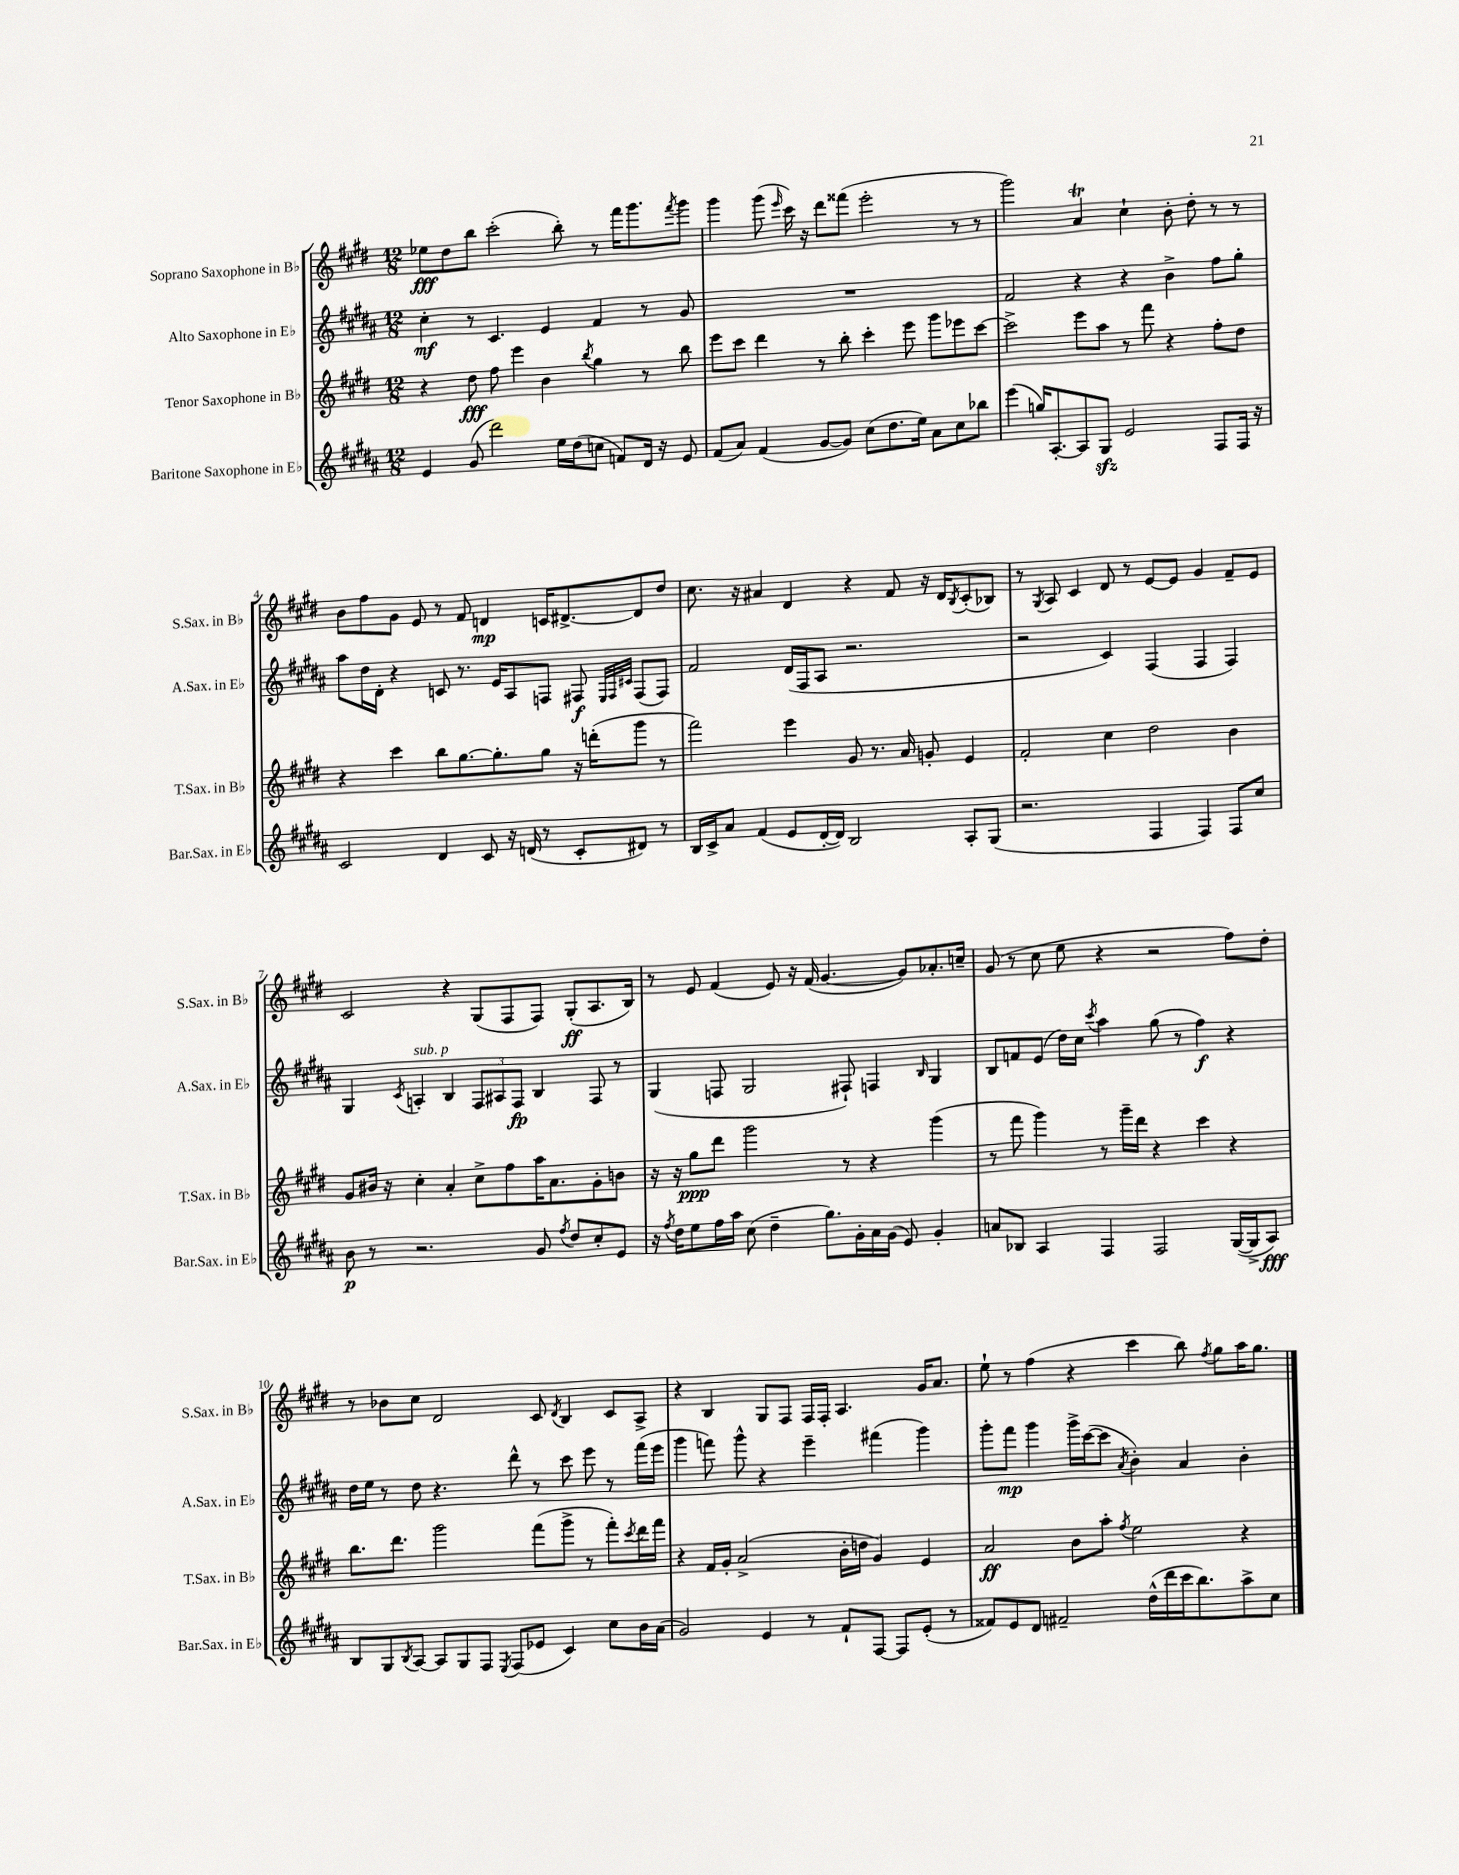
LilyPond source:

<<
\new StaffGroup <<
\new Staff = "s0" \with { instrumentName = "Soprano Saxophone in Bb" shortInstrumentName = "S.Sax. in Bb" } {
    \clef treble \key e \major \numericTimeSignature \time 12/8
    ees''8\fff dis''8 b''8 cis'''2-.( b''8-.) r8 fis'''16 gis'''8. \acciaccatura { fis'''8 } gis'''8 |
    gis'''4 gis'''8( \grace { e'''16 } cis'''16) r16 dis'''8 fisis'''8( e'''2-. r8 r8 |
    gis'''2) a'4\trill cis''4-! b'8-. dis''8-. r8 r8 |
    b'8 fis''8 gis'8 e'8 r8 fis'8 d'4\mp c'16 dis'8.~-> dis'8 dis''8 |
    cis''8. r16 ais'4 dis'4 r4 fis'8 r16 dis'16 \acciaccatura { b8 } cis'8-.( bes8) |
    r8 \acciaccatura { gis8 } a8 cis'4 dis'8 r8 e'8~ e'8 gis'4 fis'8-- e'8 |
    cis'2 r4 gis8( fis8 fis8) gis8-.\ff( a8. b16) |
    r8 e'8 fis'4( e'8) r16 fis'16( gis'4.~ gis'8) aes'8.-. c''16-- |
    gis'8( r8 cis''8 e''8 r4 r2 fis''8) dis''8-. |
    r8 bes'8 cis''8 dis'2 cis'8 \acciaccatura { dis'8 } b4 cis'8 a8-> |
    r4 b4 gis8 fis8 fis16 fis16-. a4. gis'16 a'8. |
    e''8-! r8 fis''4( r4 cis'''4 b''8) \acciaccatura { fis''8 } gis''8 a''16 gis''8. \bar "|." |
}
\new Staff = "s1" \with { instrumentName = "Alto Saxophone in Eb" shortInstrumentName = "A.Sax. in Eb" } {
    \clef treble \key b \major \numericTimeSignature \time 12/8
    cis''4-.\mf r8 cis'4. e'4 fis'4 r8 gis'8 |
    R1. |
    fis'2 r4 r4 b'4-> fis''8 gis''8-. |
    ais''8 dis''16 dis'16-. r4 c'8 r8. e'16 ais8 f8 fis8\f \grace { e32 fis32 cis'32 } fis8( fis8) |
    fis'2 dis'16( fis16 ais8 r2. |
    r2 cis'4) fis4( fis4 fis4) |
    gis4 \acciaccatura { cis'8 } a4-.^\markup { \italic "sub. p" } b4 \tuplet 3/2 { fis8 ais8 fis8\fp } b4 fis8 r8 |
    gis4( f8 gis2 fis8-!) f4 \grace { b16 } gis4 |
    b8 f'8 e'8( dis''16) cis''16 \acciaccatura { cis'''8 } ais''4 gis''8( r8 fis''4\f) r4 |
    dis''16 e''16 r8 dis''8 r4. dis'''8-^ r8 cis'''8 e'''8 r8 fis'''16( e'''16 |
    gis'''4 f'''8) gis'''8-^ r4 e'''4-- fis'''4( gis'''4) |
    gis'''8-. fis'''8\mp gis'''4 gis'''16-> cis'''16~( cis'''8 \acciaccatura { ais'8 } b'4-.) ais'4 b'4-. \bar "|." |
}
\new Staff = "s2" \with { instrumentName = "Tenor Saxophone in Bb" shortInstrumentName = "T.Sax. in Bb" } {
    \clef treble \key e \major \numericTimeSignature \time 12/8
    r4 dis''8\fff fis''8 e'''4 b'4 \acciaccatura { b''8 } gis''4 r8 b''8 |
    e'''8 cis'''8 dis'''4 r8 b''8-. cis'''4-. e'''8 gis'''8 ees'''8 cis'''8~ |
    cis'''2-> e'''8 a''8 r8 fis'''8 r4 fis''8-. dis''8 |
    r4 cis'''4 b''8 gis''8.~ gis''8.-. gis''8 r16 d'''16-.( gis'''8 r8 |
    fis'''2) e'''4 gis'8 r8. a'16 g'8-. e'4 |
    fis'2-. cis''4 dis''2 b'4 |
    gis'8 bis'16 r16 cis''4-. a'4-. cis''8-> fis''8 a''16 a'8. gis'8-. b'8 |
    r16 r16 gis''8\ppp dis'''8 gis'''2 r8 r4 gis'''4( |
    r8 fis'''8 gis'''4) r8 gis'''16-- dis'''16 r4 cis'''4 r4 |
    b''8. dis'''8. gis'''2 fis'''8( gis'''8-> r8 fis'''8-.) \acciaccatura { cis'''8 } dis'''16 fis'''16 |
    r4 fis'16 gis'16-. a'2->( b'16-. d''16 gis'4) e'4 |
    a'2\ff b'8 a''8-. \acciaccatura { fis''8 } e''2 r4 \bar "|." |
}
\new Staff = "s3" \with { instrumentName = "Baritone Saxophone in Eb" shortInstrumentName = "Bar.Sax. in Eb" } {
    \clef treble \key b \major \numericTimeSignature \time 12/8
    e'4 gis'8( dis'''2) e''16 dis''16( c''8 f'8) dis'16 r16 e'8 |
    fis'8( ais'8) fis'4( gis'8~ gis'8) cis''8( dis''8. e''16) ais'8 cis''8 bes''8 |
    e'''4( g''16) ais8.~-. ais8 gis8\sfz e'2 fis8 fis16 r16 |
    cis'2 dis'4 cis'8 r16 d'16( r8 cis'8-. dis'8) r8 |
    b16 cis'16-> ais'8 fis'4( e'8 dis'16~-. dis'16) b2 ais8-. gis8( |
    r2. fis4 fis4) fis8 cis''8 |
    b'8\p r8 r2. gis'8 \acciaccatura { fis''8 } dis''8 cis''8-. e'8 |
    r16 \acciaccatura { fis''8 } dis''16 e''8 fis''16 ais''16 cis''8( dis''4-- gis''8.) gis'16-. ais'16 gis'16( e'8) gis'4-. |
    a'8 bes8 ais4 fis4 fis2 gis16~( gis16-> ais8\fff) |
    b8 gis8 \acciaccatura { b8 } ais8~ ais8 gis8 fis8 \acciaccatura { e8 } fis8( ees'8 cis'4) cis''8 b'16 ais'16( |
    gis'2) e'4 r8 fis'8-! fis8~ fis8 e'8-.( r8 |
    fisis'8) e'8 dis'8 fis'2-- dis''16-^( dis'''16 cis'''16 b''8.) ais''8-> cis''8 \bar "|." |
}
>>
>>
